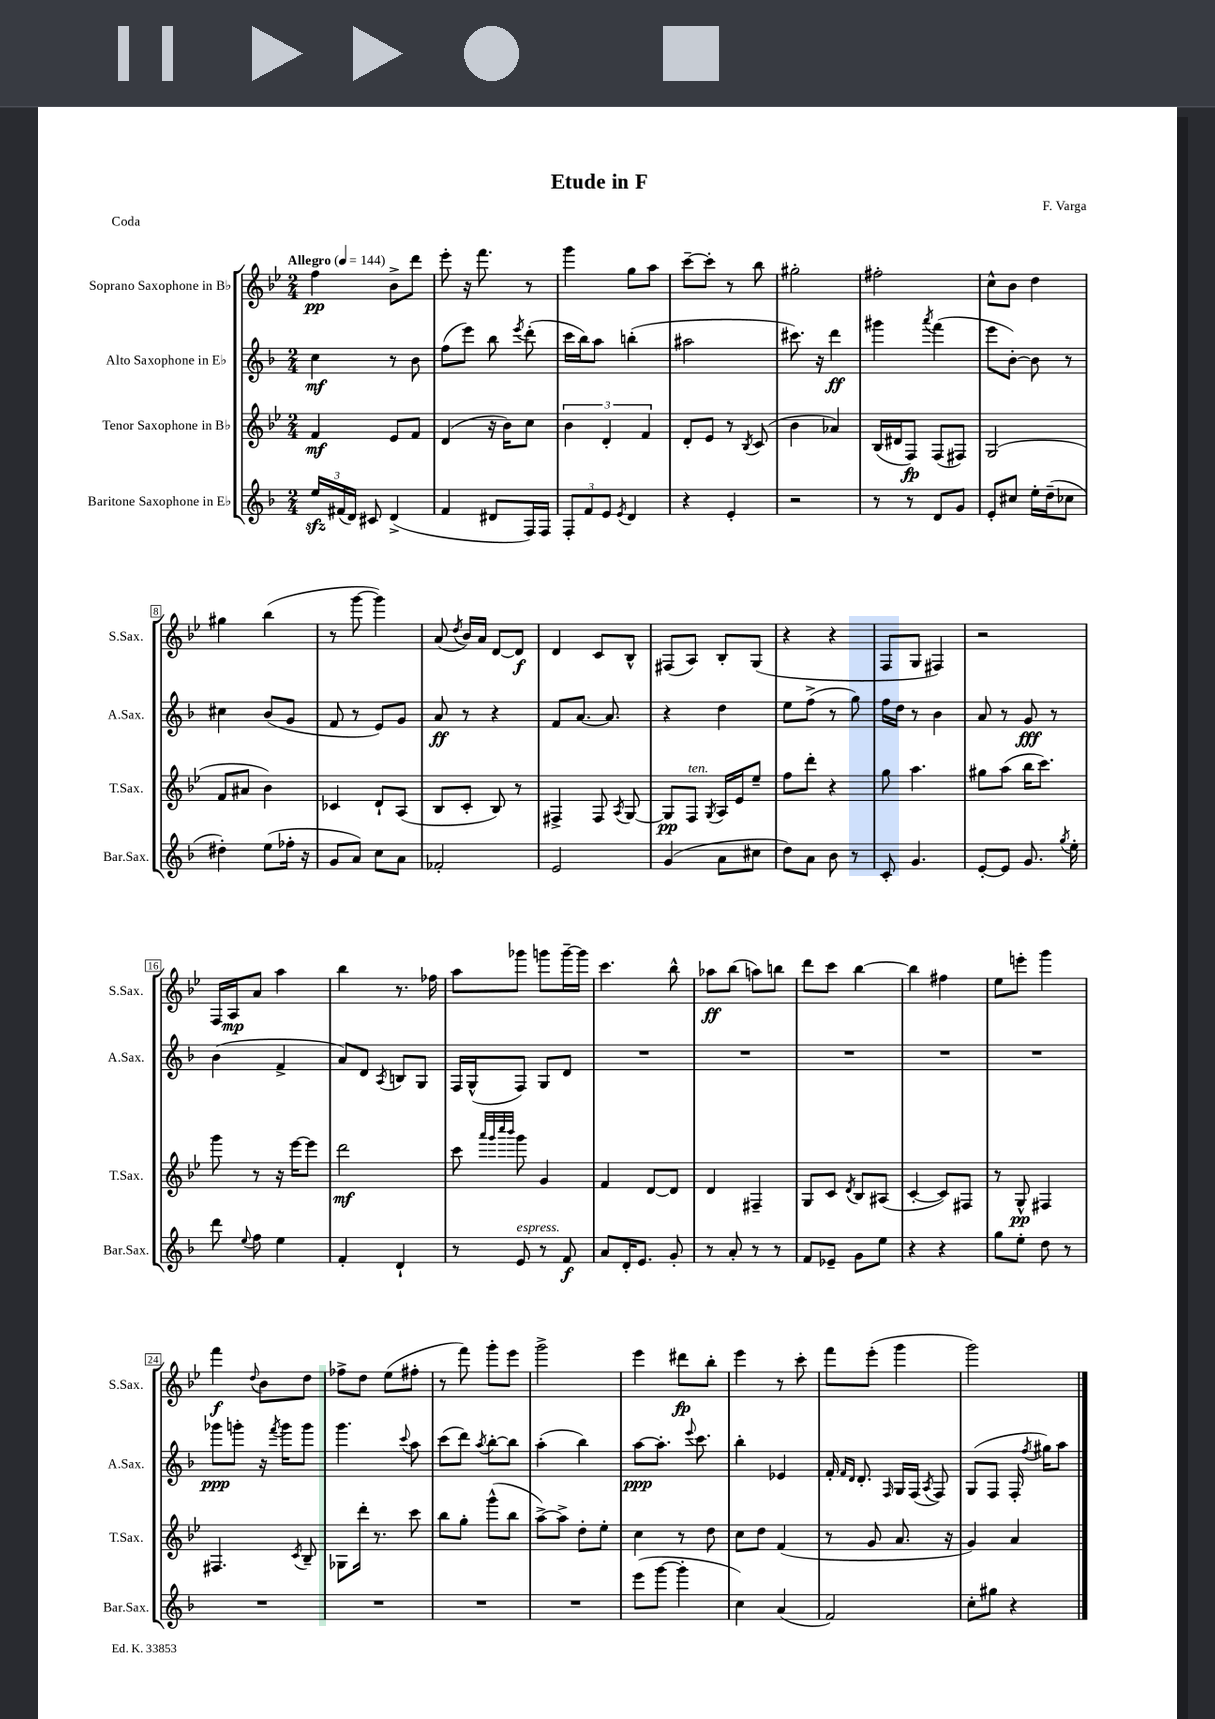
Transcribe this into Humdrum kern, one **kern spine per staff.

**kern	**dynam	**kern	**dynam	**kern	**dynam	**kern	**dynam
*part4	*part4	*part3	*part3	*part2	*part2	*part1	*part1
*staff4	*staff4	*staff3	*staff3	*staff2	*staff2	*staff1	*staff1
*I"Baritone Saxophone in E♭	*	*I"Tenor Saxophone in B♭	*	*I"Alto Saxophone in E♭	*	*I"Soprano Saxophone in B♭	*
*I'Bar.Sax.	*	*I'T.Sax.	*	*I'A.Sax.	*	*I'S.Sax.	*
*clefG2	*	*clefG2	*	*clefG2	*	*clefG2	*
*k[b-]	*	*k[b-e-]	*	*k[b-]	*	*k[b-e-]	*
*M2/4	*	*M2/4	*	*M2/4	*	*M2/4	*
*MM144	*	*MM144	*	*MM144	*	*MM144	*
=1	=1	=1	=1	=1	=1	=1	=1
!	!	!	!	!	!	!LO:TX:a:B:t=Allegro	!
24eezz/LL	.	4f/	mf	4cc\	mf	4ff\	pp
(24f#X/	.	.	.	.	.	.	.
24d/JJ)	.	.	.	.	.	.	.
8c#X/	.	.	.	.	.	.	.
(4d^/	.	8e-/L	.	8r	.	8b-^\L	.
.	.	8f/J	.	8b-\	.	8ddd\J	.
=2	=2	=2	=2	=2	=2	=2	=2
4f/	.	(4d/	.	(8ff\L	.	8eee-'\	.
.	.	.	.	8eee\J)	.	16r	.
.	.	.	.	.	.	8.fff\	.
8d#X/L	.	16r	.	8bb-\	.	.	.
.	.	16b-\KL)	.	.	.	.	.
.	.	.	.	8qeee/	.	.	.
16F/L)	.	8cc\J	.	(8ddd'\	.	8r	.
16F/JJ	.	.	.	.	.	.	.
=3	=3	=3	=3	=3	=3	=3	=3
12F'/L	.	6b-\	.	16ccc\LL	.	4ggg\	.
.	.	.	.	16bb-\J)	.	.	.
12f/	.	.	.	.	.	.	.
.	.	.	.	8aa\J	.	.	.
12e/J	.	6d'/	.	.	.	.	.
8qe/	.	.	.	.	.	.	.
4d/	.	.	.	(4bbn'\	.	8gg\L	.
.	.	6f/	.	.	.	.	.
.	.	.	.	.	.	8aa\J	.
=4	=4	=4	=4	=4	=4	=4	=4
4r	.	8d'/L	.	2aa#X\	.	[8ccc~\L	.
.	.	8e-/J	.	.	.	8ccc'\J]	.
4e'/	.	8r	.	.	.	8r	.
.	.	8qB-/	.	.	.	.	.
.	.	(8c/	.	.	.	8bb-\	.
=5	=5	=5	=5	=5	=5	=5	=5
2r	.	4b-\	.	8.ccc#X\)	.	2gg#X'\	.
.	.	.	.	16r	.	.	.
.	.	4a-X/)	.	4ddd\	ff	.	.
=6	=6	=6	=6	=6	=6	=6	=6
8r	.	(16B-/LL	.	4ggg#X\	.	2ff#X'\	.
.	.	16d#X/J	.	.	.	.	.
8r	.	8F/J)	fp	.	.	.	.
.	.	.	.	8qaaa/	.	.	.
8d/L	.	(8F/L	.	(4fff\	.	.	.
8g/J	.	8F#X/J)	.	.	.	.	.
=7	=7	=7	=7	=7	=7	=7	=7
8e'/L	.	(2G/	.	8eee\L	.	8cc^^\L	.
8cc#X/J	.	.	.	[8b-'\J)	.	8b-\J	.
16ee'\LL	.	.	.	8b-\]	.	4dd\	.
(16dd~\J	.	.	.	.	.	.	.
8cc-X\J	.	.	.	8r	.	.	.
!!LO:LB:g=z
=8	=8	=8	=8	=8	=8	=8	=8
4dd#X'\)	.	8f/L	.	4cc#X\	.	4gg#X\	.
.	.	8a#X/J	.	.	.	.	.
(8ee\L	.	4b-\)	.	(8b-/L	.	(4bb-\	.
16ff-X'\Jk	.	.	.	8g/J	.	.	.
16r	.	.	.	.	.	.	.
=9	=9	=9	=9	=9	=9	=9	=9
8g/L	.	4c-X/	.	8f/	.	8r	.
8a/J)	.	.	.	8r	.	[8ggg\	.
8cc\L	.	8d`/L	.	8e/L)	.	4ggg\])	.
8a\J	.	(8A/J	.	8g/J	.	.	.
=10	=10	=10	=10	=10	=10	=10	=10
2f-X'/	.	8B-/L	.	8a/	ff	(8a/	.
.	.	.	.	.	.	8qdd/	.
.	.	8c'/J	.	8r	.	16b-/LL)	.
.	.	.	.	.	.	16a/JJ	.
.	.	8B-/)	.	4r	.	[8d/L	.
.	.	8r	.	.	.	8d/J]	f
=11	=11	=11	=11	=11	=11	=11	=11
2e/	.	4F#X^/	.	8f/L	.	4d/	.
.	.	.	.	[8.a/J	.	.	.
.	.	8F#/	.	.	.	8c/L	.
.	.	.	.	8.a/]	.	.	.
.	.	8qA/	.	.	.	.	.
.	.	[8G/	.	.	.	8B-^^/J	.
=12	=12	=12	=12	=12	=12	=12	=12
(4g/	.	8G/L]	pp	4r	.	(8F#X/L	.
!	!	!LO:TX:a:i:t=ten.	!	!	!	!	!
.	.	8F/J	.	.	.	8A/J)	.
.	.	8qG/	.	.	.	.	.
8a\L	.	16A/LL	.	4dd\	.	8B-'/L	.
.	.	16e-/J	.	.	.	.	.
8cc#X\J	.	8ee-~/J	.	.	.	(8G/J	.
=13	=13	=13	=13	=13	=13	=13	=13
8dd\L)	.	8ff\L	.	8ee\L	.	4r	.
8a\J	.	8ddd'\J	.	(8ff^\J	.	.	.
8b-\	.	4r	.	8r	.	4r	.
8r	.	.	.	8gg\)	.	.	.
=14	=14	=14	=14	=14	=14	=14	=14
8c'/	.	8gg\	.	16ff\LL	.	8F/L	.
.	.	.	.	16dd\JJ	.	.	.
4.g/	.	4.aa\	.	8r	.	8G/J	.
.	.	.	.	4b-\	.	4F#X/)	.
=15	=15	=15	=15	=15	=15	=15	=15
[8e'/L	.	8gg#X\L	.	8a/	.	2r	.
8e/J]	.	(8aa\J	.	8r	.	.	.
8.g/	.	16bb-\KL	.	8g/	fff	.	.
.	.	8.ccc\J)	.	.	.	.	.
.	.	.	.	8r	.	.	.
8qgg/	.	.	.	.	.	.	.
16ee'\	.	.	.	.	.	.	.
!!LO:LB:g=z
=16	=16	=16	=16	=16	=16	=16	=16
8ddd\	.	8ggg\	.	(4b-\	.	16F/LL	.
.	.	.	.	.	.	16A/J	mp
8qqee/	.	.	.	.	.	.	.
8ff\	.	8r	.	.	.	8a/J	.
4ee\	.	16r	.	4f^/	.	4aa\	.
.	.	[16eee-\KL	.	.	.	.	.
.	.	8eee-\J]	.	.	.	.	.
=17	=17	=17	=17	=17	=17	=17	=17
4f'/	.	2ddd\	mf	8a/L)	.	4bb-\	.
.	.	.	.	8d/J	.	.	.
.	.	.	.	8qA/	.	.	.
4d`/	.	.	.	8Bn/L	.	8.r	.
.	.	.	.	8G/J	.	.	.
.	.	.	.	.	.	16ff-X\	.
=18	=18	=18	=18	=18	=18	=18	=18
8r	.	8ccc\	.	16F/LL	.	8aa\L	.
.	.	.	.	(16G^^/J	.	.	.
.	.	32qqaaa/LLL	.	.	.	.	.
.	.	32qqggg/	.	.	.	.	.
.	.	32qqcccc/	.	.	.	.	.
.	.	32qqbbb-/JJJ	.	.	.	.	.
!LO:TX:a:i:t=espress.	!	!	!	!	!	!	!
8e/	.	8ggg\	.	8F/J)	.	8ggg-X\J	.
8r	.	4g/	.	8G/L	.	8gggn\L	.
8f/	f	.	.	8d/J	.	[16ggg~\L	.
.	.	.	.	.	.	16ggg\JJ]	.
=19	=19	=19	=19	=19	=19	=19	=19
8a/L	.	4f/	.	2r	.	4.ccc\	.
16d'/K	.	.	.	.	.	.	.
8.e/J	.	.	.	.	.	.	.
.	.	[8d/L	.	.	.	.	.
8g'/	.	8d/J]	.	.	.	8bb-^^\	.
=20	=20	=20	=20	=20	=20	=20	=20
8r	.	4d/	.	2r	.	8aa-X\L	ff
8a'/	.	.	.	.	.	(8bb-\J	.
8r	.	4F#X~/	.	.	.	8aan\L)	.
8r	.	.	.	.	.	8bbn\J	.
=21	=21	=21	=21	=21	=21	=21	=21
8f/L	.	8G/L	.	2r	.	8ddd\L	.
8e-X~/J	.	8c/J	.	.	.	8ccc\J	.
.	.	8qd/	.	.	.	.	.
8g\L	.	8B-/L	.	.	.	[4bb-\	.
8ee\J	.	(8A#X/J	.	.	.	.	.
=22	=22	=22	=22	=22	=22	=22	=22
4r	.	[4c'/	.	2r	.	4bb-\]	.
4r	.	8c/L])	.	.	.	4ff#X\	.
.	.	8F#X/J	.	.	.	.	.
=23	=23	=23	=23	=23	=23	=23	=23
8gg\L	.	8r	.	2r	.	8ee-\L	.
8ee'\J	.	8G^^/	pp	.	.	8eeen'\J	.
8dd\	.	4F#X/	.	.	.	4ggg\	.
8r	.	.	.	.	.	.	.
!!LO:LB:g=z
=24	=24	=24	=24	=24	=24	=24	=24
2r	.	4.F#X/	.	8ggg-X\L	ppp	4fff\	f
.	.	.	.	8gggn'\J	.	.	.
.	.	.	.	.	.	8qqdd/	.
.	.	.	.	16r	.	8b-\L	.
.	.	.	.	8qfff/	.	.	.
.	.	.	.	16ggg\KL	.	.	.
.	.	8qc/	.	.	.	.	.
.	.	8B-~/	.	8ggg\J	.	8dd\J	.
=25	=25	=25	=25	=25	=25	=25	=25
2r	.	8G-X\L	.	4.ggg\	.	8ff-X^\L	.
.	.	16ddd'\Jk	.	.	.	8dd\J	.
.	.	8.r	.	.	.	.	.
.	.	.	.	.	.	(8ee-\L	.
.	.	.	.	8qqccc/	.	.	.
.	.	8ccc\	.	8aa\	.	8ff#X'\J	.
=26	=26	=26	=26	=26	=26	=26	=26
2r	.	8bb-\L	.	(8ccc\L	.	8r	.
.	.	8gg'\J	.	8ddd\J)	.	8fff\)	.
.	.	.	.	8qaa/	.	.	.
.	.	(8ggg^^\L	.	[8bb-'\L	.	8ggg'\L	.
.	.	8bb-\J	.	8bb-\J]	.	8eee-\J	.
=27	=27	=27	=27	=27	=27	=27	=27
2r	.	[8aa^\L)	.	(4aa'\	.	2ggg^\	.
.	.	8aa^\J]	.	.	.	.	.
.	.	8dd'\L	.	4bb-\)	.	.	.
.	.	8ee-'\J	.	.	.	.	.
=28	=28	=28	=28	=28	=28	=28	=28
(8eee\L	.	4cc\	.	[8aa\L	ppp	4eee-\	.
[8ggg\J	.	.	.	8.aa'\J]	.	.	.
4ggg'\]	.	8r	.	.	.	8ddd#X\L	fp
.	.	.	.	8qqeee/	.	.	.
.	.	.	.	8.ccc\	.	.	.
.	.	8dd\	.	.	.	8bb-'\J	.
=29	=29	=29	=29	=29	=29	=29	=29
4cc\)	.	8cc\L	.	4bb-'\	.	4eee-\	.
.	.	8dd\J	.	.	.	.	.
(4a/	.	(4f/	.	4e-X/	.	8r	.
.	.	.	.	.	.	8ccc'\	.
=30	=30	=30	=30	=30	=30	=30	=30
2f/)	.	8r	.	16f'/	.	8fff\L	.
.	.	.	.	16qqf/LL	.	.	.
.	.	.	.	16qqd/JJ	.	.	.
.	.	.	.	8.d'/	.	.	.
.	.	8g/	.	.	.	(8eee-'\J	.
.	.	.	.	16qqF/	.	.	.
.	.	8.a/	.	16G/LL	.	4ggg\	.
.	.	.	.	(16F/JJ	.	.	.
.	.	.	.	8qA/	.	.	.
.	.	.	.	8F/)	.	.	.
.	.	16r	.	.	.	.	.
=31	=31	=31	=31	=31	=31	=31	=31
8cc'\L	.	4g/)	.	(8G/L	.	2ggg\)	.
8gg#X\J	.	.	.	8F/J	.	.	.
4r	.	4a/	.	16F'/	.	.	.
.	.	.	.	8qff/	.	.	.
.	.	.	.	16gg#X\KL)	.	.	.
.	.	.	.	8aa\J	.	.	.
==	==	==	==	==	==	==	==
*-	*-	*-	*-	*-	*-	*-	*-
